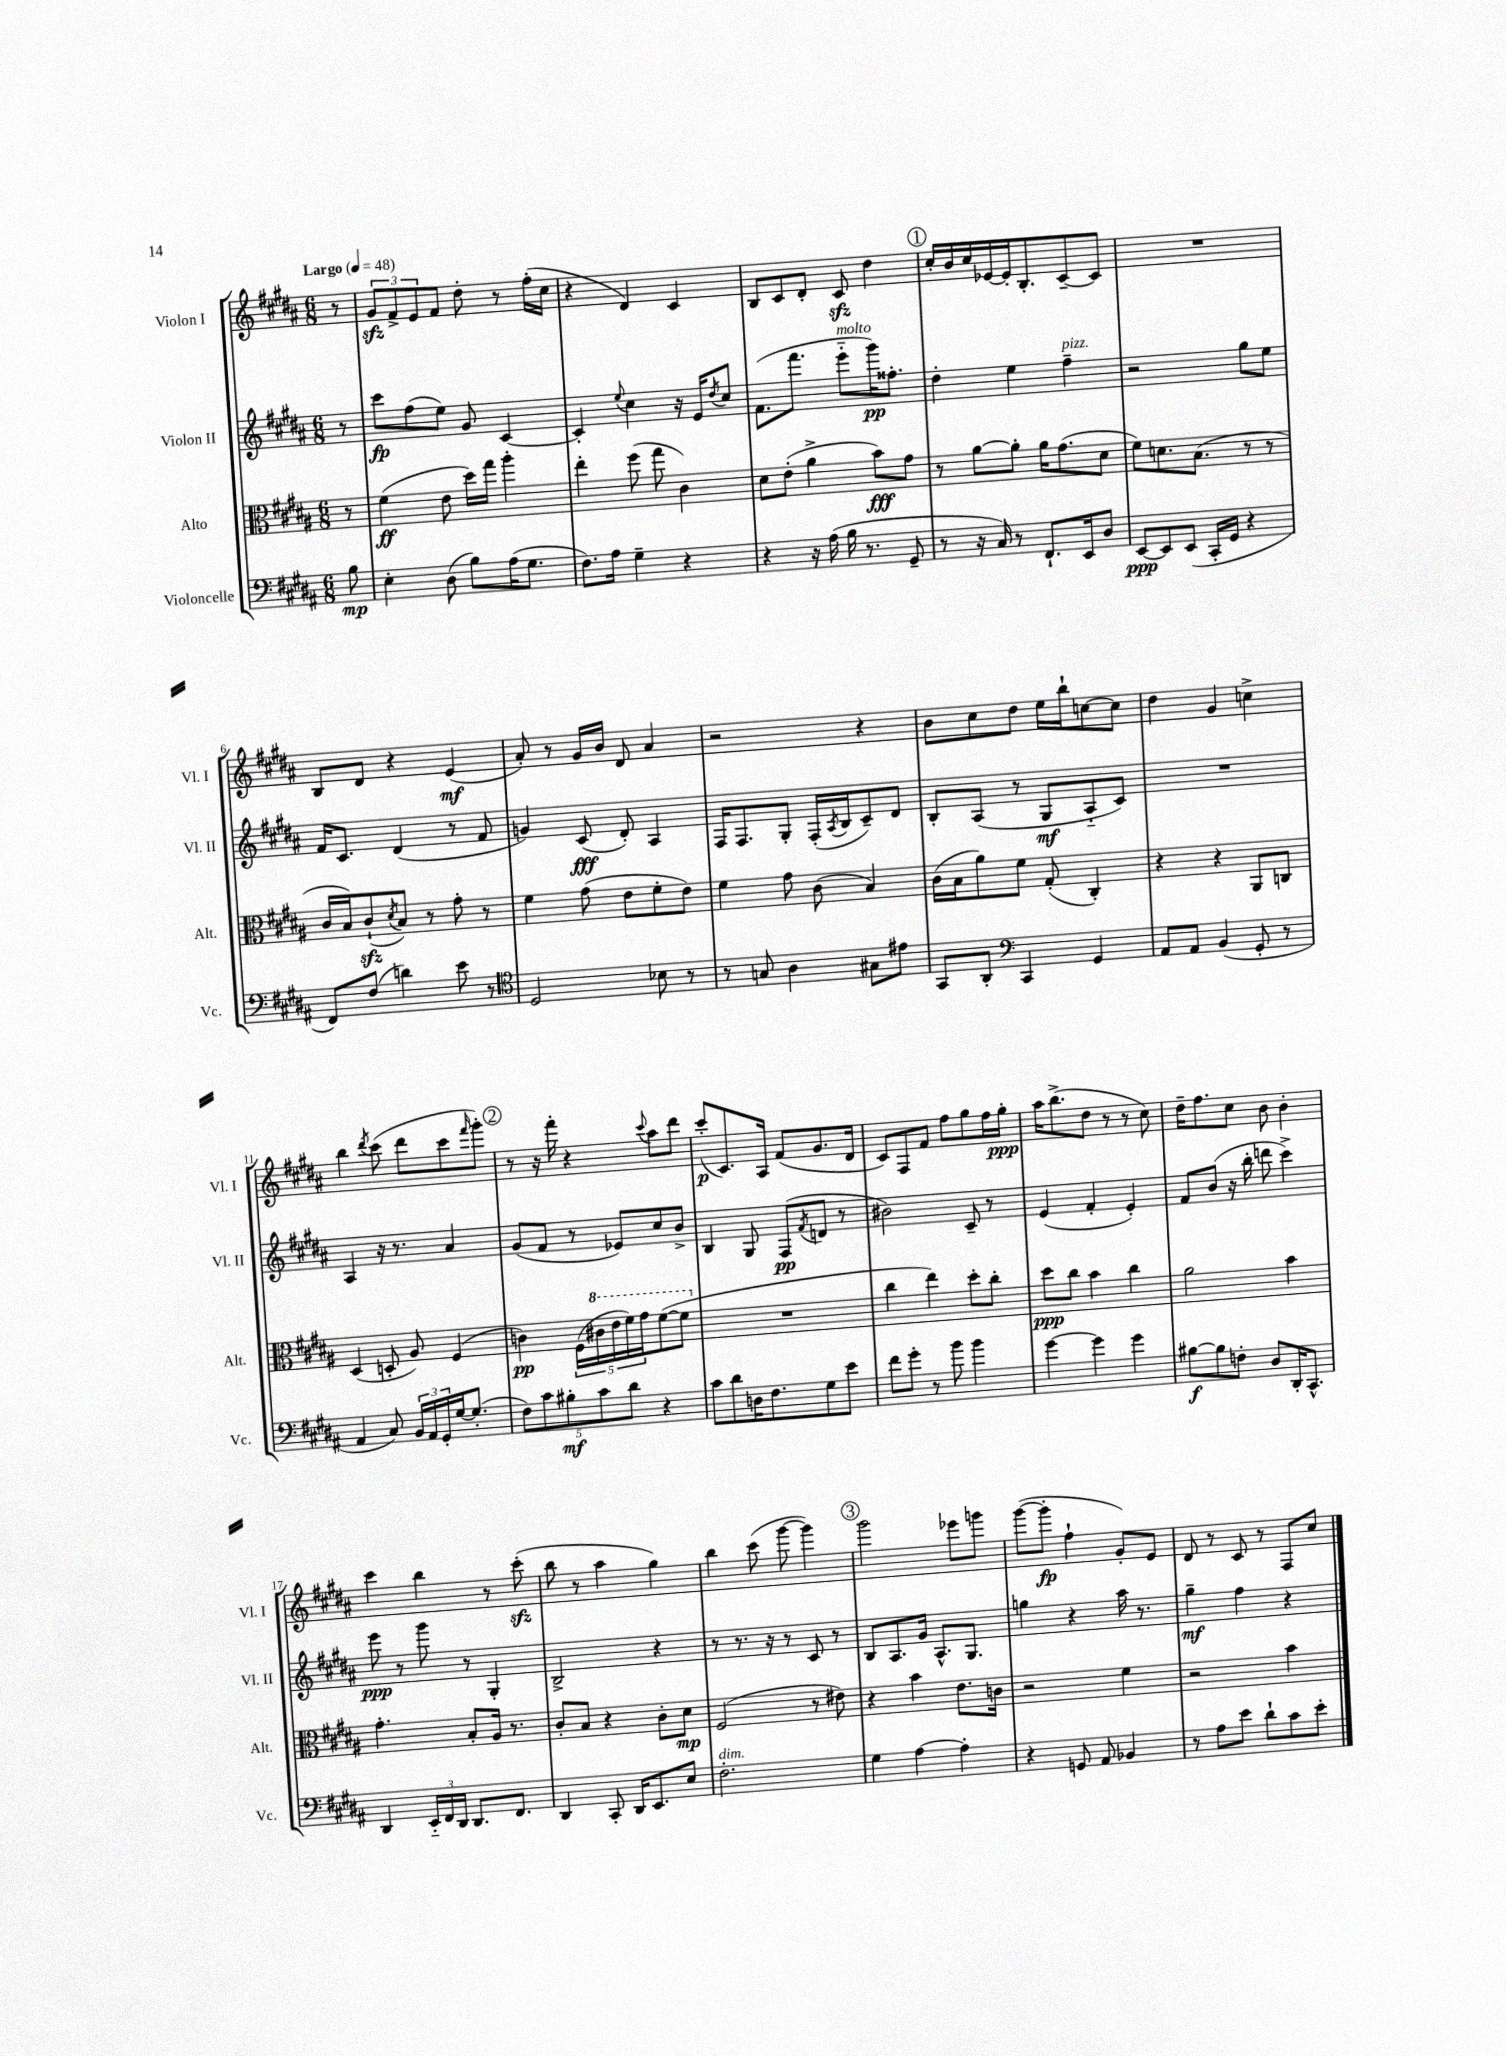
<<
\new StaffGroup <<
\new Staff = "s0" \with { instrumentName = "Violon I" shortInstrumentName = "Vl. I" } {
    \clef treble \key b \major \numericTimeSignature \time 6/8 \partial 8 \tempo "Largo" 4 = 48
    r8 |
    \tuplet 3/2 { gis'8\sfz fis'8-> e'8 } fis'8 dis''8-. r8 fis''16-.( cis''16 |
    r4 dis'4) cis'4 |
    b8 cis'8 dis'8-. cis'8\sfz dis''4 |
    \mark \markup { \circle "1" } cis''16-. b'16 cis''16 ees'16~ ees'16-. b8.-. cis'8~-- cis'8 |
    R2. |
    b8 dis'8 r4 e'4\mf( |
    ais'8-.) r8 gis'16 b'16 dis'8 ais'4 |
    r2 r4 |
    b'8 cis''8 dis''8 e''16 b''16-! c''8~ c''8 |
    dis''4 gis'4 c''4-> |
    b''4 \acciaccatura { dis'''8 } cis'''8( dis'''8 cis'''8 \grace { fis'''16 } gis'''8-.) |
    \mark \markup { \circle "2" } r8 r16 fis'''16-. r4 \appoggiatura { cis'''8 } ais''8 dis'''8 |
    cis'''8-.\p( cis'8.) ais16 fis'8( gis'8. dis'16 |
    cis'8) fis8 fis'8 fis''8 gis''8 fis''16 gis''16-.\ppp |
    ais''16 b''8.->( dis''8 r8 r8 cis''8) |
    dis''16-- fis''8. cis''8 b'8 b'4-. |
    cis'''4 b''4 r8 cis'''8-.\sfz( |
    b''8 r8 ais''4 gis''4) |
    b''4 cis'''8( gis'''8~ gis'''4) |
    \mark \markup { \circle "3" } gis'''2 ees'''8 g'''8 |
    gis'''8~( gis'''8-.\fp fis''4-! gis'8-.) e'8 |
    dis'8 r8 cis'8 r8 fis8 cis''8 \bar "|." |
}
\new Staff = "s1" \with { instrumentName = "Violon II" shortInstrumentName = "Vl. II" } {
    \clef treble \key b \major \numericTimeSignature \time 6/8 \partial 8
    r8 |
    cis'''8\fp fis''8( e''8) gis'8 cis'4~ |
    cis'4-. \appoggiatura { e''8 } cis''4 r16 e'16 \acciaccatura { dis''8 } cis''8 |
    fis'8.( fis'''8. e'''8-_^\markup { \italic "molto" } gis'''16\pp) fisis''8.-. |
    \mark \markup { \circle "1" } dis''4-. e''4 fis''4--^\markup { \italic "pizz." } |
    r2 gis''8 e''8 |
    fis'16 cis'8. dis'4( r8 fis'8 |
    g'4) cis'8\fff( dis'8-.) ais4 |
    fis16 fis8. gis8-. fis16-.( \acciaccatura { ais8 } b16 cis'8--) dis'8 |
    b8-. ais8( r8 gis8\mf ais8-_ cis'8) |
    R2. |
    ais4 r16 r8. ais'4 |
    \mark \markup { \circle "2" } gis'8( fis'8 r8 ees'8) cis''8 b'8-> |
    b4 gis8 fis8\pp( \acciaccatura { fis'8 } d'8 r8 |
    bis'2) cis'8-- r8 |
    e'4( fis'4-. e'4-.) |
    fis'8 b'8( r16 b''16-. d'''8 cis'''4->) |
    e'''8\ppp r8 gis'''8 r8 gis4-. |
    b2-> r4 |
    r8 r8. r16 r8 cis'8 r8 |
    \mark \markup { \circle "3" } b8 ais8. gis'16 ais8.-^ gis8. |
    g''4 r4 ais''16 r8. |
    gis''4--\mf fis''4 r4 \bar "|." |
}
\new Staff = "s2" \with { instrumentName = "Alto" shortInstrumentName = "Alt." } {
    \clef alto \key b \major \numericTimeSignature \time 6/8 \partial 8
    r8 |
    fis'4\ff( e'8 dis''16) gis''16 ais''4-. |
    e''4-. fis''8( gis''8 cis'4) |
    dis'8 e'8-.( ais'4-> b'8\fff) gis'8 |
    \mark \markup { \circle "1" } r8 ais'8~ ais'8-. ais'16 gis'8.( dis'8 |
    fis'8) d'8. b8.( r8 r8 |
    cis'16 b16) cis'8-!\sfz( \acciaccatura { dis'8 } b8) r8 gis'8-. r8 |
    fis'4 gis'8( e'8 fis'8-. e'8) |
    fis'4 gis'8 cis'8( b4) |
    cis'16( b16 ais'8) fis'8 gis8-.( cis4-.) |
    r4 r4 ais,8 c8 |
    dis4( d8-. ais8) fis4( |
    \mark \markup { \circle "2" } c'4\pp) \tuplet 5/4 { fis16( \ottava #1 cis''!16 e''16 fis''16) gis''16 } fis''8~( fis''8 \ottava #0 |
    R2. |
    cis''4 e''4) dis''8-. cis''8-. |
    dis''8\ppp cis''8 b'4 cis''4 |
    ais'2 b'4 |
    gis'4.-. b8-. ais16 r8. |
    cis'8-. b8 r4 cis'8-. dis'8\mp |
    fis2( r8 eis'8) |
    \mark \markup { \circle "3" } r4 b'4 e'8. c'16 |
    r2 fis'4 |
    r2 b'4 \bar "|." |
}
\new Staff = "s3" \with { instrumentName = "Violoncelle" shortInstrumentName = "Vc." } {
    \clef bass \key b \major \numericTimeSignature \time 6/8 \partial 8
    b8\mp |
    e4-. dis8( b8) ais16( gis8. |
    fis8.) ais16 gis4-- r4 |
    r4 r16 ais16( b16 r8. gis,8-- |
    \mark \markup { \circle "1" } r8 r16 cis16) r8 fis,8.-! e,16 dis8 |
    e,8~\ppp e,8 e,8( cis,16-. gis,16 r4 |
    fis,8) fis8( d'4) e'8 r8 |
    \clef tenor dis2 bes8 r8 |
    r8 g8 ais4 gis8 eis'8 |
    gis,8 ais,8-. \clef bass cis,4 gis,4 |
    ais,8 ais,8 b,4( gis,8-. r8 |
    ais,4 cis8) \tuplet 3/2 { b,16 ais,16 gis,16-. } gis16~ gis8.-.( |
    \mark \markup { \circle "2" } \tuplet 5/4 { fis8) cis'8 bis8-.\mf cis'8 dis'8 } r4 |
    cis'8 dis'8 d16 fis8. gis8 e'8 |
    fis'8 gis'8-. r8 b'8 b'4 |
    gis'4~ gis'4 gis'4 |
    bis8~\f bis8 f8-. dis8 dis,16-. cis,8.-^ |
    dis,4 \tuplet 3/2 { e,16-_ fis,16 dis,16 } dis,8. fis,8. |
    dis,4 cis,8-. dis,16 e,8. e8 |
    fis2.-.^\markup { \italic "dim." } |
    \mark \markup { \circle "3" } gis4 ais4~ ais4-. |
    r4 g,8 ais,8 bes,4 |
    r8 ais8 e'8 dis'8-! cis'8 e'8-. \bar "|." |
}
>>
>>
